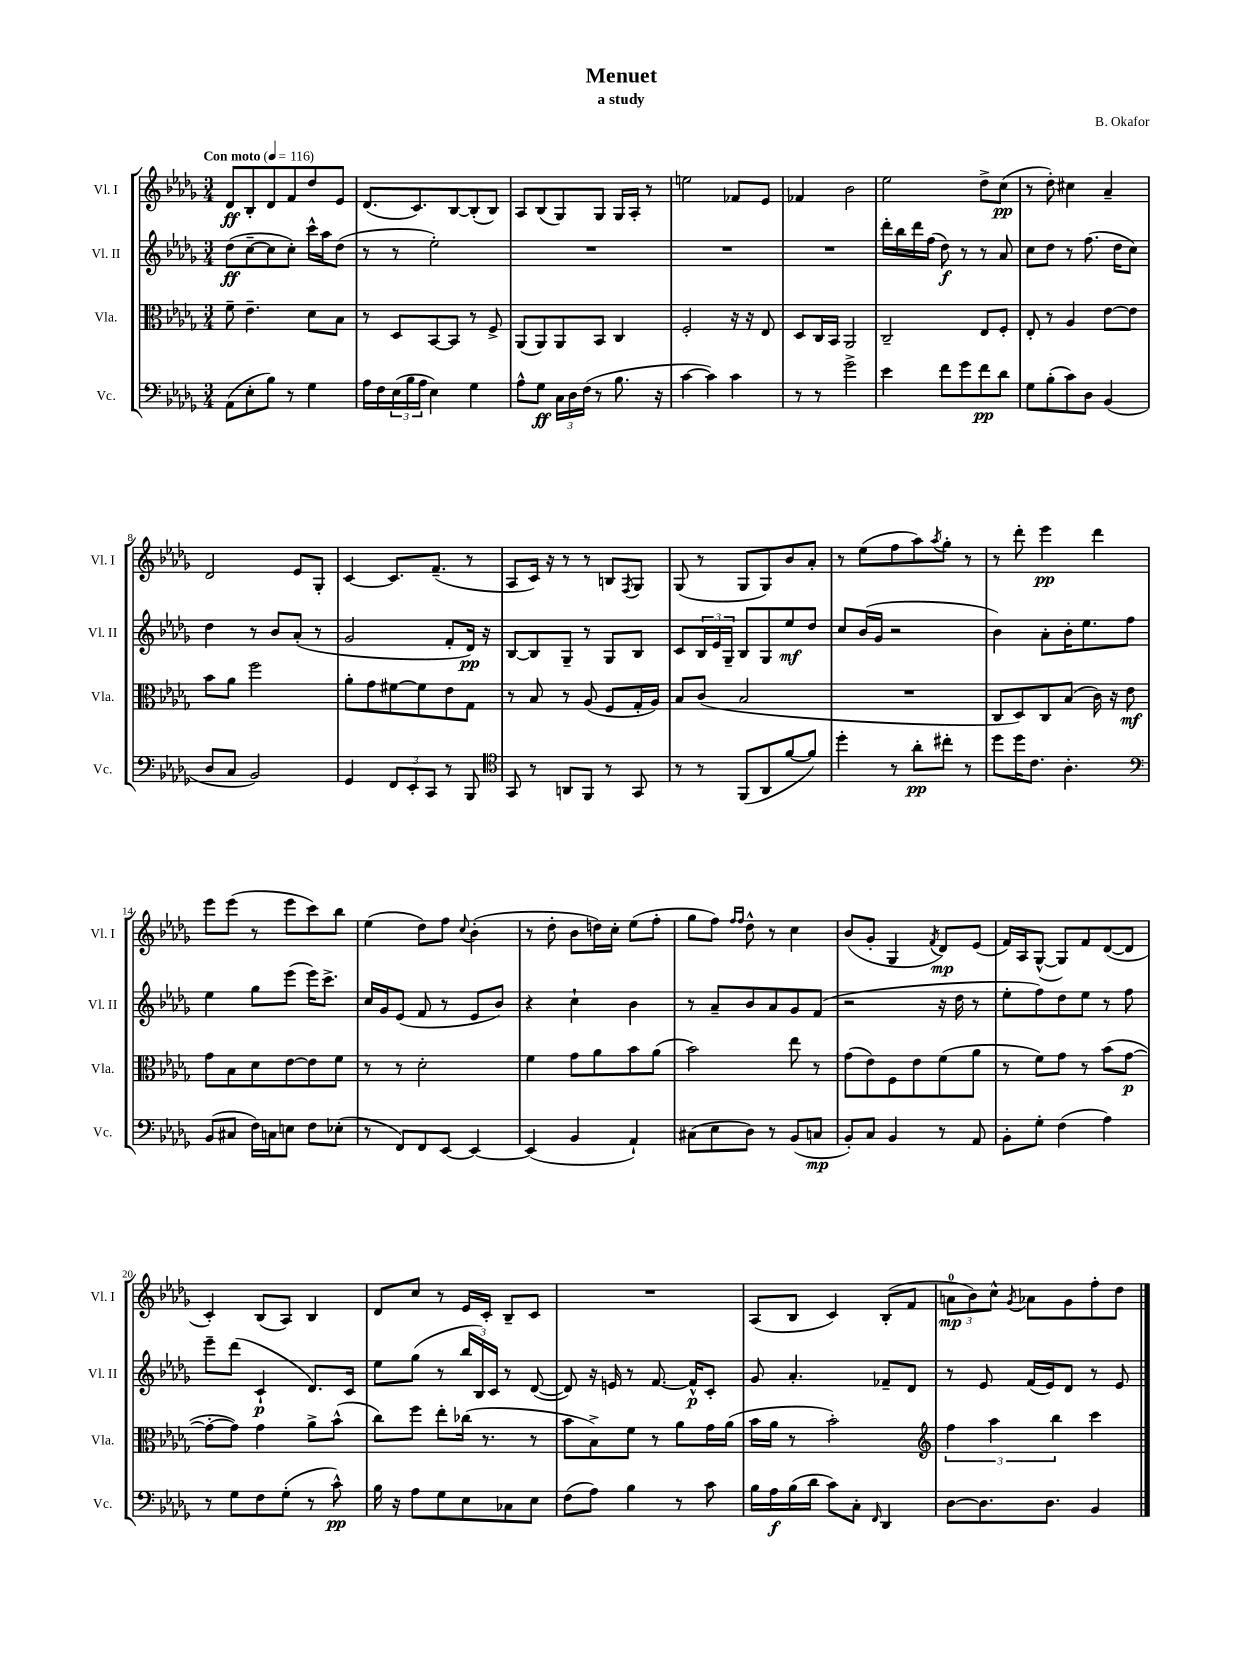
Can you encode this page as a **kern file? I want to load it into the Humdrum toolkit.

**kern	**dynam	**kern	**dynam	**kern	**dynam	**kern	**dynam
*part4	*part4	*part3	*part3	*part2	*part2	*part1	*part1
*staff4	*staff4	*staff3	*staff3	*staff2	*staff2	*staff1	*staff1
*I"Vc.	*	*I"Vla.	*	*I"Vl. II	*	*I"Vl. I	*
*I'Vc.	*	*I'Vla.	*	*I'Vl. II	*	*I'Vl. I	*
*clefF4	*	*clefC3	*	*clefG2	*	*clefG2	*
*k[b-e-a-d-g-]	*	*k[b-e-a-d-g-]	*	*k[b-e-a-d-g-]	*	*k[b-e-a-d-g-]	*
*M3/4	*	*M3/4	*	*M3/4	*	*M3/4	*
*MM116	*	*MM116	*	*MM116	*	*MM116	*
=1	=1	=1	=1	=1	=1	=1	=1
!	!	!	!	!	!	!LO:TX:a:B:t=Con moto	!
(8AA-\L	.	8f~\	.	(8dd-\L	ff	8d-/L	ff
8E-'\	.	4.e-~\	.	[8cc~\	.	8B-'/	.
8B-\J)	.	.	.	8cc\]	.	8d-/	.
8r	.	.	.	8cc'\J)	.	8f/	.
4G-\	.	8d-\L	.	16ccc^^\LL	.	8dd-/	.
.	.	.	.	16aa-\J	.	.	.
.	.	8B-\J	.	(8dd-\J	.	8e-/J	.
=2	=2	=2	=2	=2	=2	=2	=2
16A-\LL	.	8r	.	8r	.	(8.d-/L	.
16F\	.	.	.	.	.	.	.
(24E-\	.	8D-/L	.	8r	.	.	.
24B-\	.	.	.	.	.	.	.
.	.	.	.	.	.	8.c/)	.
24A-\JJ	.	.	.	.	.	.	.
4E-\)	.	[8BB-/	.	2ee-'\)	.	.	.
.	.	8BB-/J]	.	.	.	[8B-/	.
4G-\	.	8r	.	.	.	(8B-'/]	.
.	.	8F^/	.	.	.	8B-/J)	.
=3	=3	=3	=3	=3	=3	=3	=3
8A-^^\L	.	(8AA-/L	.	2.r	.	8A-/L	.
8G-\J	ff	8AA-/)	.	.	.	(8B-/	.
24C\LL	.	8AA-/	.	.	.	8G-/)	.
24D-\	.	.	.	.	.	.	.
(24F\JJ	.	.	.	.	.	.	.
8r	.	8BB-/J	.	.	.	8G-/J	.
8.B-\	.	4C/	.	.	.	16G-/LL	.
.	.	.	.	.	.	16A-'/JJ	.
.	.	.	.	.	.	8r	.
16r	.	.	.	.	.	.	.
=4	=4	=4	=4	=4	=4	=4	=4
[4c\	.	2F'/	.	2.r	.	2een\	.
4c\])	.	.	.	.	.	.	.
4c\	.	16r	.	.	.	8f-X/L	.
.	.	16r	.	.	.	.	.
.	.	8E-/	.	.	.	8e-/J	.
=5	=5	=5	=5	=5	=5	=5	=5
8r	.	8D-/L	.	2.r	.	4f-X/	.
8r	.	16C/L	.	.	.	.	.
.	.	16BB-/JJ	.	.	.	.	.
2g-^\	.	2AA-/	.	.	.	2b-\	.
=6	=6	=6	=6	=6	=6	=6	=6
4e-\	.	2C~/	.	16ddd-'\LL	.	2ee-\	.
.	.	.	.	16bb-\	.	.	.
.	.	.	.	16ddd-\	.	.	.
.	.	.	.	(16ff\JJ	.	.	.
8f\L	.	.	.	8dd-\)	f	.	.
8g-\	.	.	.	8r	.	.	.
8f\	pp	8E-/L	.	8r	.	8dd-^\L	.
8d-\J	.	8F'/J	.	8a-/	.	(8cc\J	pp
=7	=7	=7	=7	=7	=7	=7	=7
8G-\L	.	8E-'/	.	8cc\L	.	8r	.
(8B-'\	.	8r	.	8dd-\J	.	8dd-'\)	.
8c\)	.	4A-/	.	8r	.	4cc#X\	.
8D-\J	.	.	.	(8.ff\	.	.	.
(4BB-/	.	[8e-\L	.	.	.	4a-~/	.
.	.	.	.	16dd-\KL	.	.	.
.	.	8e-\J]	.	8cc\J)	.	.	.
!!LO:LB:g=z
=8	=8	=8	=8	=8	=8	=8	=8
8D-/L	.	8b-\L	.	4dd-\	.	2d-/	.
8C/J	.	8a-\J	.	.	.	.	.
2BB-/)	.	2ff\	.	8r	.	.	.
.	.	.	.	8b-/L	.	.	.
.	.	.	.	(8a-'/J	.	8e-/L	.
.	.	.	.	8r	.	8G-'/J	.
=9	=9	=9	=9	=9	=9	=9	=9
4GG-/	.	8a-'\L	.	2g-/	.	[4c/	.
.	.	8g-\	.	.	.	.	.
12FF/L	.	[8f#X\	.	.	.	8.c/L]	.
12EE-'/	.	.	.	.	.	.	.
.	.	8f#\]	.	.	.	.	.
12CC/J	.	.	.	.	.	.	.
.	.	.	.	.	.	(8.f~/J	.
8r	.	8e-\	.	8f'/L	.	.	.
8BBB-/	.	8G-\J	.	16d-/Jk)	pp	8r	.
.	.	.	.	16r	.	.	.
=10	=10	=10	=10	=10	=10	=10	=10
*clefC4	*	*	*	*	*	*	*
8GG-/	.	8r	.	[8B-/L	.	8A-/L	.
8r	.	8B-/	.	8B-/]	.	16c/Jk)	.
.	.	.	.	.	.	16r	.
8AAn/L	.	8r	.	8G-~/J	.	8r	.
8FF/J	.	(8A-/	.	8r	.	8r	.
8r	.	8F/L	.	8G-/L	.	8Bn/L	.
.	.	.	.	.	.	8qF/	.
8GG-/	.	16G-'/L	.	8B-/J	.	8G-/J	.
.	.	16A-/JJ)	.	.	.	.	.
=11	=11	=11	=11	=11	=11	=11	=11
8r	.	8B-/L	.	8c/L	.	(8G-/	.
8r	.	(8c/J	.	24B-/L	.	8r	.
.	.	.	.	24e-/	.	.	.
.	.	.	.	24G-~/JJ	.	.	.
(8FF/L	.	2B-/	.	8B-/L	.	8G-/L	.
8AA-/	.	.	.	8G-/	.	8G-/)	.
[8f/	.	.	.	8ee-/	mf	8b-/	.
8f/J])	.	.	.	8dd-/J	.	8a-'/J	.
=12	=12	=12	=12	=12	=12	=12	=12
4dd-'\	.	2.r	.	8cc/L	.	8r	.
.	.	.	.	(16b-/L	.	(8ee-\L	.
.	.	.	.	16g-/JJ	.	.	.
8r	.	.	.	2r	.	8ff\	.
8a-'\L	pp	.	.	.	.	8aa-\)	.
.	.	.	.	.	.	8qaa-/	.
8cc#X'\J	.	.	.	.	.	8gg-'\J	.
8r	.	.	.	.	.	8r	.
=13	=13	=13	=13	=13	=13	=13	=13
8dd-\L	.	8C/L	.	4b-\)	.	8r	.
16dd-\K	.	8D-/)	.	.	.	8ddd-'\	.
8.c\J	.	.	.	.	.	.	.
.	.	8C/	.	8a-'\L	.	4eee-\	pp
4.A-'\	.	(8B-/J	.	16b-'\K	.	.	.
.	.	.	.	8.ee-\	.	.	.
.	.	16c\)	.	.	.	4ddd-\	.
.	.	16r	.	.	.	.	.
.	.	8e-\	mf	8ff\J	.	.	.
!!LO:LB:g=z
=14	=14	=14	=14	=14	=14	=14	=14
*clefF4	*	*	*	*	*	*	*
(8BB-/L	.	8g-\L	.	4ee-\	.	8eee-\L	.
8C#X/J	.	8B-\	.	.	.	(8eee-\J	.
16F\LL)	.	8d-\	.	8gg-\L	.	8r	.
16Cn\J	.	.	.	.	.	.	.
8En\J	.	[8e-\	.	(8eee-\J	.	8eee-\L	.
8F\L	.	8e-\]	.	16eee-\KL)	.	8ccc\)	.
.	.	.	.	8.ccc^\J	.	.	.
(8E-X'\J	.	8f\J	.	.	.	8bb-\J	.
=15	=15	=15	=15	=15	=15	=15	=15
8r	.	8r	.	16cc/LL	.	(4ee-\	.
.	.	.	.	16g-/J	.	.	.
8FF/L)	.	8r	.	(8e-/J	.	.	.
8FF/	.	2d-'\	.	8f/	.	8dd-\L)	.
[8EE-/J	.	.	.	8r	.	8ff\J	.
.	.	.	.	.	.	8qqcc/	.
4EE-/_	.	.	.	8e-/L	.	(4b-'\	.
.	.	.	.	8b-/J)	.	.	.
=16	=16	=16	=16	=16	=16	=16	=16
(4EE-/]	.	4f\	.	4r	.	8r	.
.	.	.	.	.	.	8dd-'\	.
4BB-/	.	8g-\L	.	4cc`\	.	8b-\L	.
.	.	8a-\	.	.	.	16ddn\L)	.
.	.	.	.	.	.	16cc'\JJ	.
4AA-`/)	.	8b-\	.	4b-\	.	(8ee-\L	.
.	.	(8a-\J	.	.	.	8ff'\J	.
=17	=17	=17	=17	=17	=17	=17	=17
(8C#X\L	.	2b-\)	.	8r	.	8gg-\L	.
8E-\	.	.	.	8a-~/L	.	8ff\J)	.
.	.	.	.	.	.	16qqff/LL	.
.	.	.	.	.	.	16qqff/JJ	.
8D-\J)	.	.	.	8b-/	.	8dd-^^\	.
8r	.	.	.	8a-/	.	8r	.
(8BB-/L	.	8ee-\	.	8g-/	.	4cc\	.
8Cn/J	mp	8r	.	(8f/J	.	.	.
=18	=18	=18	=18	=18	=18	=18	=18
8BB-'/L)	.	(8g-\L	.	2r	.	(8b-/L	.
8C/J	.	8e-\)	.	.	.	8g-'/J	.
4BB-/	.	8F\	.	.	.	4G-/	.
.	.	8e-\	.	.	.	.	.
.	.	.	.	.	.	8qf/	.
8r	.	(8f\	.	16r	.	8d-/L)	mp
.	.	.	.	16dd-\	.	.	.
8AA-/	.	8a-\J	.	8r	.	(8e-/J	.
=19	=19	=19	=19	=19	=19	=19	=19
8BB-'\L	.	8r	.	8ee-'\L	.	16f/LL)	.
.	.	.	.	.	.	16A-/J	.
8G-'\J	.	8f\L)	.	8ff\)	.	([8G-^^/J	.
(4F\	.	8g-\J	.	8dd-\	.	8G-/L])	.
.	.	8r	.	8ee-\J	.	8f/	.
4A-\)	.	(8b-\L	.	8r	.	([8d-/	.
.	.	[8g-\J	p	8ff\	.	8d-/J]	.
!!LO:LB:g=z
=20	=20	=20	=20	=20	=20	=20	=20
8r	.	8g-'\L_	.	8eee-~\L	.	4c'/)	.
8G-\L	.	8g-\J])	.	(8ddd-\J	.	.	.
8F\	.	4g-\	.	4c`/	p	(8B-/L	.
(8G-'\J	.	.	.	.	.	8A-/J)	.
8r	.	8a-^\L	.	8.d-/L)	.	4B-/	.
8c^^\)	pp	(8b-^^\J	.	.	.	.	.
.	.	.	.	16c/Jk	.	.	.
=21	=21	=21	=21	=21	=21	=21	=21
16B-\	.	8cc\L)	.	8ee-\L	.	8d-/L	.
16r	.	.	.	.	.	.	.
8A-\L	.	8ff\J	.	(8gg-\J	.	8cc/J	.
8G-\	.	8ee-'\L	.	8r	.	8r	.
8E-\	.	(16cc-X\Jk	.	24bb-/LL	.	16e-/LL	.
.	.	.	.	24B-/)	.	.	.
.	.	8.r	.	.	.	16c'/JJ	.
.	.	.	.	24c/JJ	.	.	.
8C-X\	.	.	.	8r	.	8B-~/L	.
8E-\J	.	8r	.	([8d-/	.	8c/J	.
=22	=22	=22	=22	=22	=22	=22	=22
(8F\L	.	8b-\L	.	8d-/])	.	2.r	.
8A-\J)	.	8B-^\)	.	16r	.	.	.
.	.	.	.	16en/	.	.	.
4B-\	.	8f\J	.	8r	.	.	.
.	.	8r	.	[8.f/	.	.	.
8r	.	8a-\L	.	.	.	.	.
.	.	.	.	16f^^/KL]	p	.	.
8c\	.	16g-\L	.	8c'/J	.	.	.
.	.	(16a-\JJ	.	.	.	.	.
=23	=23	=23	=23	=23	=23	=23	=23
16B-\LL	.	16b-\LL	.	8g-/	.	(8A-/L	.
16A-\	f	16a-\JJ	.	.	.	.	.
(16B-\	.	8r	.	4.a-'/	.	8B-/J	.
16d-\JJ	.	.	.	.	.	.	.
8c\L)	.	2b-'\)	.	.	.	4c/)	.
8C'\J	.	.	.	.	.	.	.
16qqFF/	.	.	.	.	.	.	.
4DD-/	.	.	.	8f-X~/L	.	(8B-'/L	.
.	.	.	.	8d-/J	.	8f/J	.
=24	=24	=24	=24	=24	=24	=24	=24
*	*	*clefG2	*	*	*	*	*
[8D-\L	.	6ff\	.	8r	.	12an\L	mp
.	.	.	.	.	.	12b-\)	.
8.D-\]	.	.	.	8e-/	.	.	.
.	.	6aa-\	.	.	.	12cc^^\J	.
.	.	.	.	.	.	8qg-/	.
.	.	.	.	(16f/LL	.	8a-X\L	.
8.D-\J	.	.	.	16e-/J)	.	.	.
.	.	6bb-\	.	.	.	.	.
.	.	.	.	8d-/J	.	8g-\	.
4BB-/	.	4ccc\	.	8r	.	8ff'\	.
.	.	.	.	8e-/	.	8dd-\J	.
==	==	==	==	==	==	==	==
*-	*-	*-	*-	*-	*-	*-	*-
